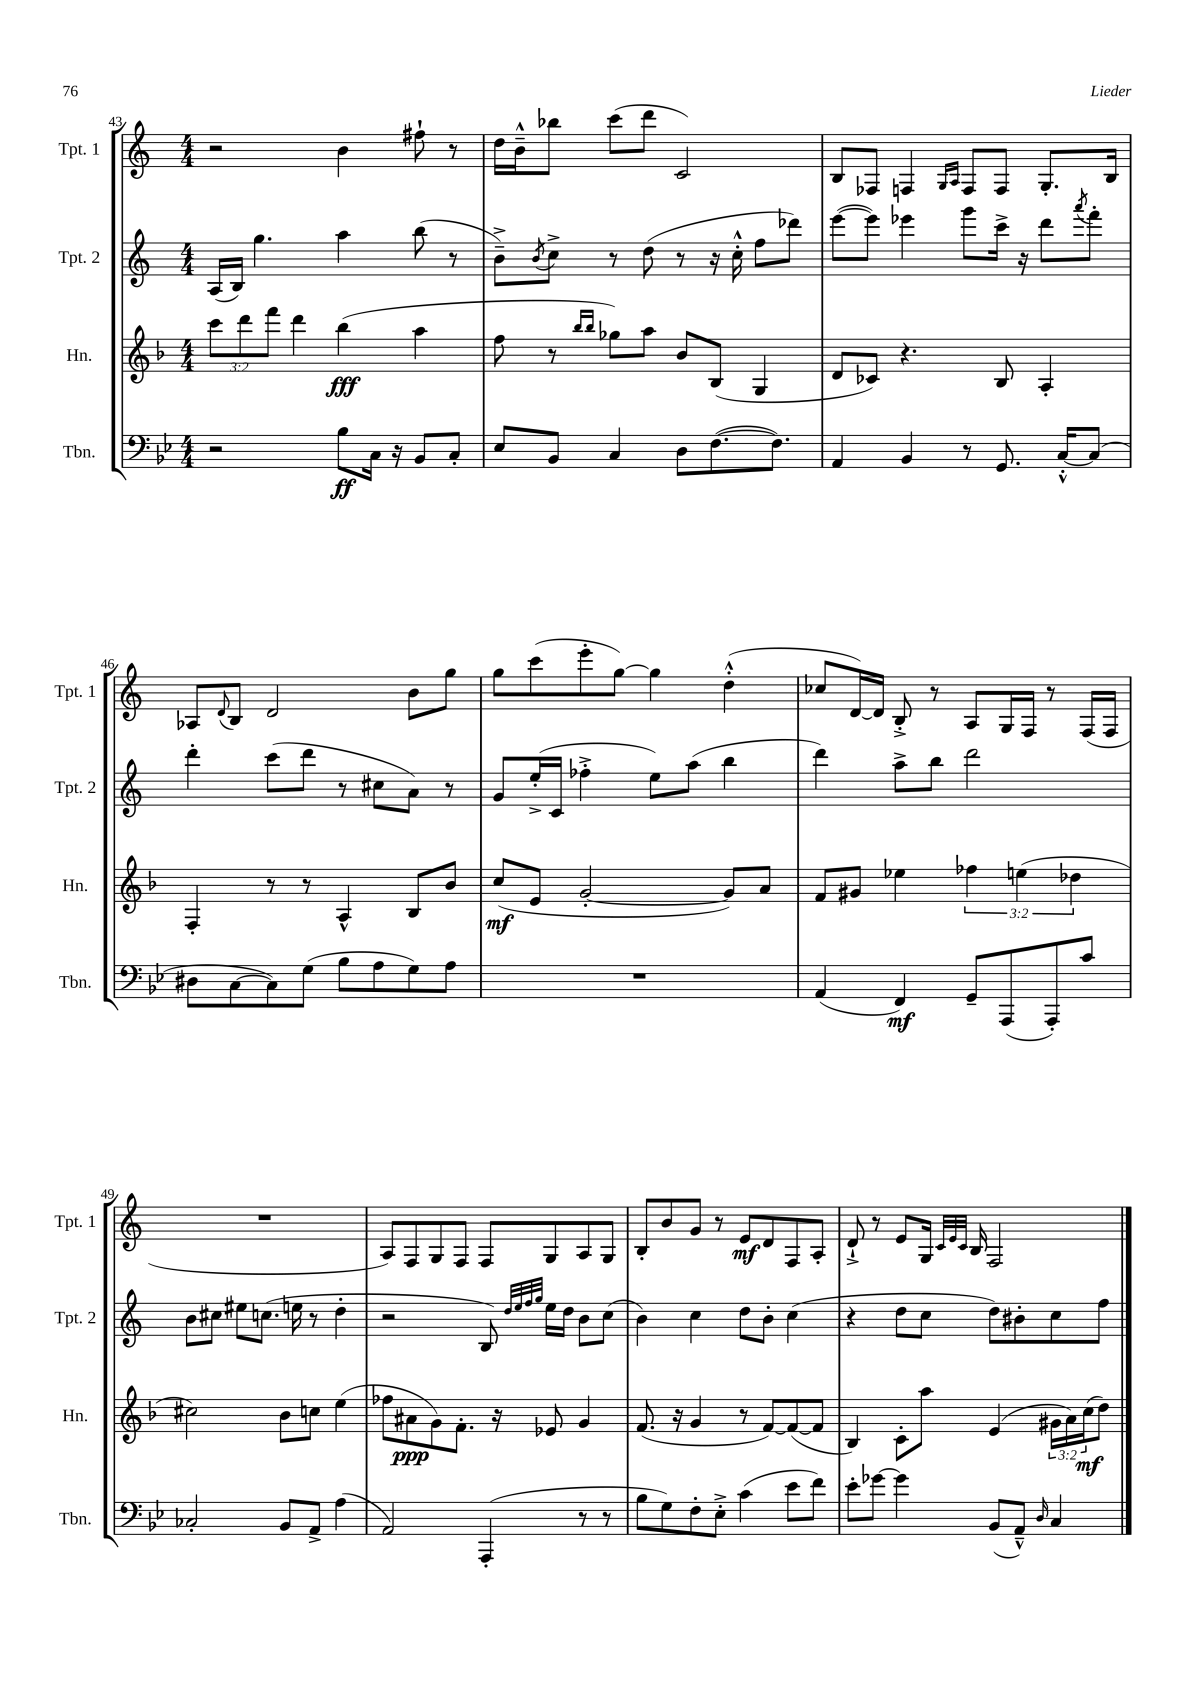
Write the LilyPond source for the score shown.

<<
\new StaffGroup <<
\new Staff = "s0" \with { instrumentName = "Tpt. 1" shortInstrumentName = "Tpt. 1" } {
    \clef treble \key c \major \numericTimeSignature \time 4/4
    r2 b'4 fis''8-! r8 |
    d''16 b'16---^ bes''8 c'''8( d'''8 c'2) |
    b8 fes8 f4 \grace { g16 a16 } f8 f8 g8.-. b16 |
    aes8 \appoggiatura { d'8 } b8 d'2 b'8 g''8 |
    g''8 c'''8( e'''8-. g''8~) g''4 d''4-.-^( |
    ces''8 d'16~) d'16 b8-.-> r8 a8 g16 f16 r8 f16( f16 |
    R1 |
    a8) f8 g8 f8 f8 g8 a8 g8 |
    b8-. b'8 g'8 r8 e'8\mf d'8 f8 a8-. |
    d'8-!-> r8 e'8 g16 \grace { c'32 e'32 c'32 } b16 f2 \bar "|." |
}
\new Staff = "s1" \with { instrumentName = "Tpt. 2" shortInstrumentName = "Tpt. 2" } {
    \clef treble \key c \major \numericTimeSignature \time 4/4
    a16( b16) g''4. a''4 b''8( r8 |
    b'8--->) \acciaccatura { b'8 } c''8-> r8 d''8( r8 r16 c''16-.-^ f''8 des'''8) |
    e'''8~( e'''8) ees'''4 g'''8 c'''16-> r16 d'''8 \acciaccatura { a'''8 } f'''8-. |
    d'''4-. c'''8( d'''8 r8 cis''8 a'8) r8 |
    g'8 e''16-.->( c'16 fes''4-.-> e''8) a''8( b''4 |
    d'''4) a''8-> b''8 d'''2 |
    b'8 cis''8 eis''8 c''8.( e''16 r8 d''4-. |
    r2 b8) \grace { d''32 e''32 f''32 g''32 } e''16 d''16 b'8 c''8( |
    b'4) c''4 d''8 b'8-. c''4( |
    r4 d''8 c''8 d''8) bis'8-. c''8 f''8 \bar "|." |
}
\new Staff = "s2" \with { instrumentName = "Hn." shortInstrumentName = "Hn." } {
    \clef treble \key f \major \numericTimeSignature \time 4/4 \override Staff.TupletNumber.text = #tuplet-number::calc-fraction-text
    \tuplet 3/2 { c'''8 d'''8 f'''8 } d'''4 bes''4\fff( a''4 |
    f''8 r8 \grace { bes''16 bes''16 } ges''8) a''8 bes'8 bes8( g4 |
    d'8 ces'8) r4. bes8 a4-. |
    f4-. r8 r8 a4-^ bes8 bes'8 |
    c''8\mf( e'8 g'2~-. g'8) a'8 |
    f'8 gis'8 ees''4 \tuplet 3/2 { fes''4 e''4( des''4 } |
    cis''2) bes'8 c''8 e''4( |
    fes''8 ais'8\ppp g'8) f'8.-. r16 ees'8 g'4 |
    f'8.( r16 g'4 r8 f'8~) f'8~( f'8 |
    bes4) c'8-. a''8 e'4( \tuplet 3/2 { gis'16 a'16) c''16\mf( } d''8) \bar "|." |
}
\new Staff = "s3" \with { instrumentName = "Tbn." shortInstrumentName = "Tbn." } {
    \clef bass \key bes \major \numericTimeSignature \time 4/4
    r2 bes8\ff c16 r16 bes,8 c8-. |
    ees8 bes,8 c4 d8 f8.~( f8.) |
    a,4 bes,4 r8 g,8. c16~-.-^ c8( |
    dis8 c8~ c8) g8( bes8 a8 g8) a8 |
    R1 |
    a,4( f,4\mf) g,8-- a,,8( a,,8-.) c'8 |
    ces2-. bes,8 a,8-> a4( |
    a,2) a,,4-.( r8 r8 |
    bes8 g8) f8-. ees8-.-> c'4( ees'8 f'8) |
    ees'8-. ges'8~ ges'4 bes,8( a,8---^) \grace { d16 } c4 \bar "|." |
}
>>
>>
\layout { \context { \Score currentBarNumber = #43 } }
